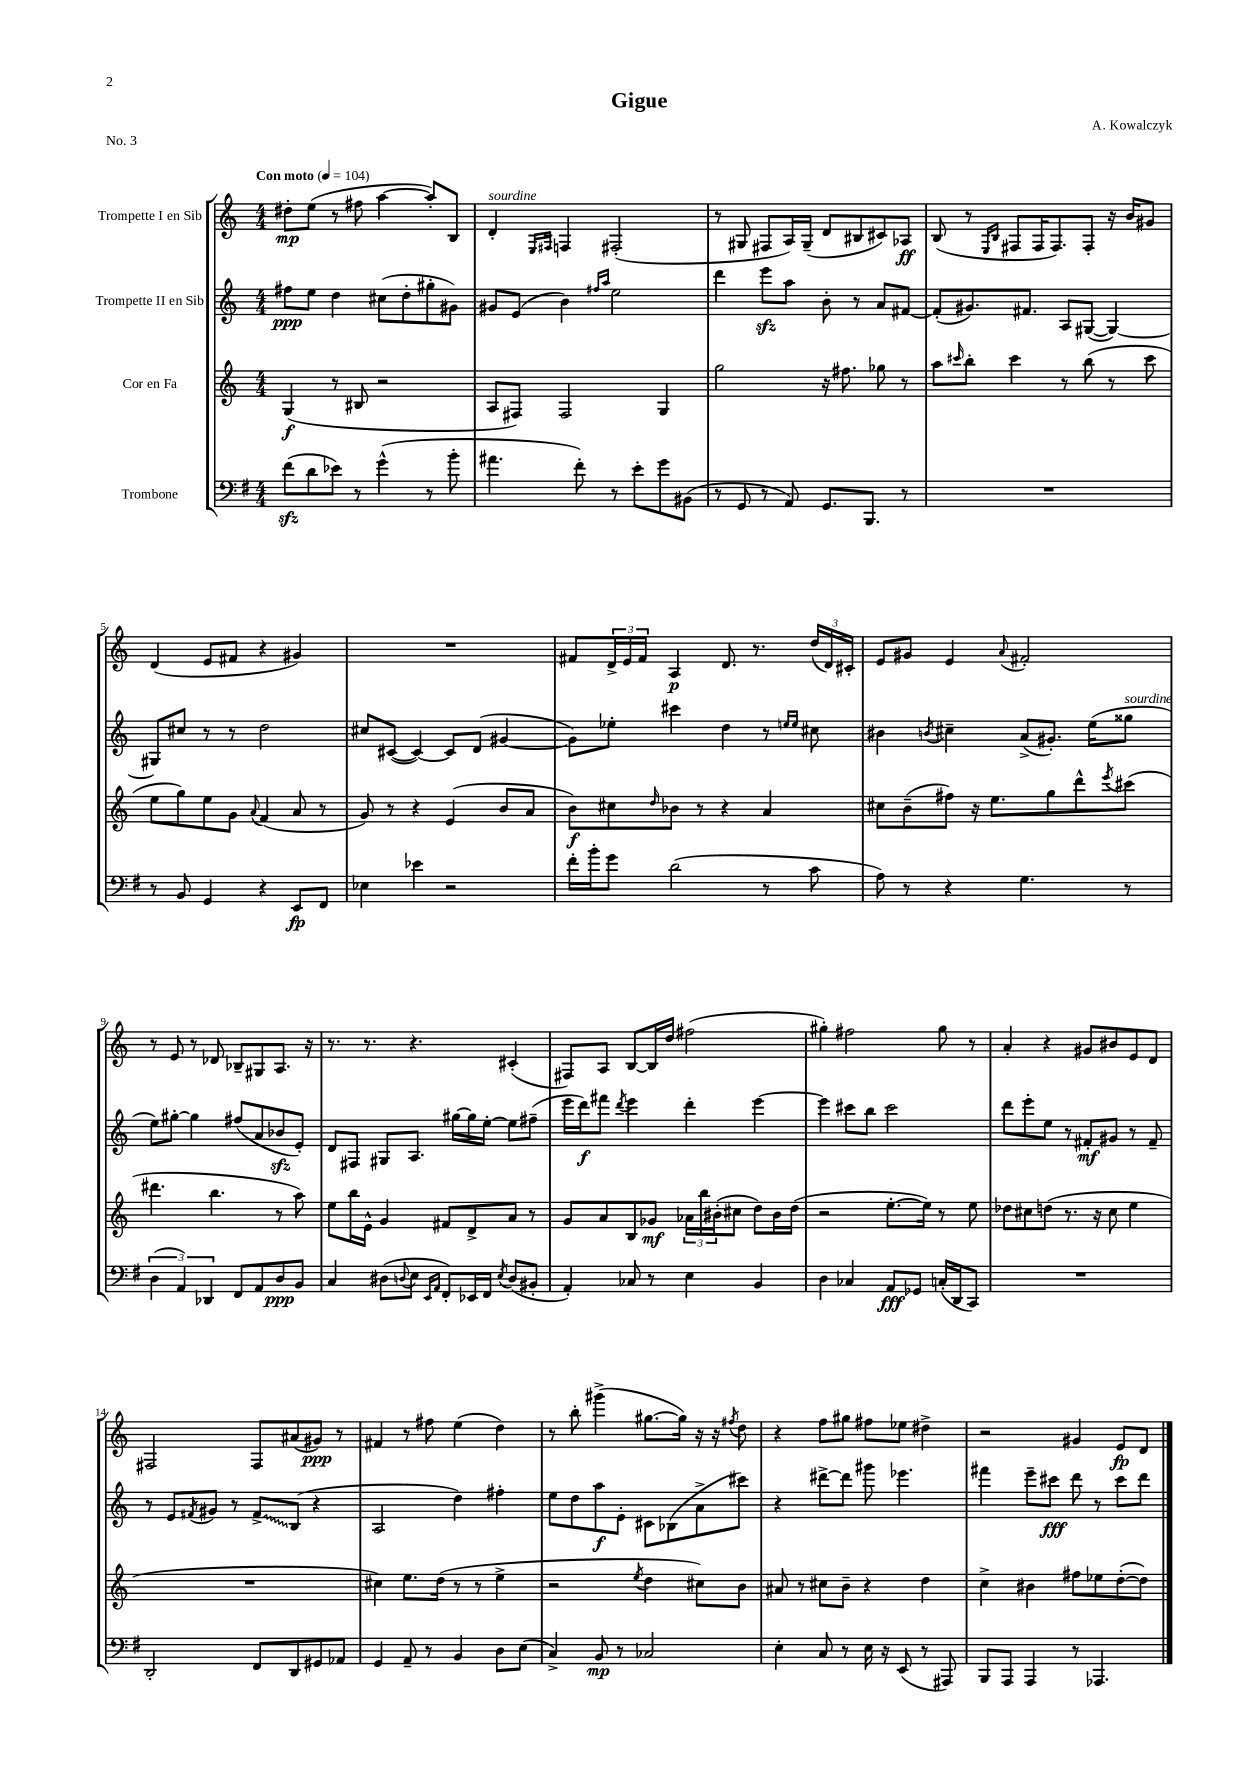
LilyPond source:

\header { title = "Gigue" composer = "A. Kowalczyk" piece = "No. 3" }
<<
\new StaffGroup <<
\new Staff = "s0" \with { instrumentName = "Trompette I en Sib" } {
    \clef treble \key c \major \numericTimeSignature \time 4/4 \tempo "Con moto" 4 = 104
    dis''8-.\mp e''8( r8 fis''8 a''4~ a''8-.) b8 |
    d'4-.^\markup { \italic "sourdine" } \grace { e16 fis16 } f4 fis2-.( |
    r8 gis8 fis8 a16) gis16--( d'8 bis8 cis'8) aes8\ff |
    b8( r8 \grace { e16 b16 } fis8 fis16 fis8.) fis8-. r16 b'16 gis'8 |
    d'4( e'8 fis'8 r4 gis'4) |
    R1 |
    fis'8 \tuplet 3/2 { d'16-> e'16 fis'16 } a4\p d'8. r8. \tuplet 3/2 { d''16( d'16) cis'16-. } |
    e'8 gis'8 e'4 \appoggiatura { a'8 } fis'2-. |
    r8 e'8 r8 des'8 bes8-- gis8 a8. r16 |
    r8. r8. r4. cis'4-.( |
    fis8) a8 b8~ b16 d''16 fis''2( |
    gis''4-.) fis''2 gis''8 r8 |
    a'4-. r4 gis'8 bis'8 e'8 d'8 |
    fis2 fis8 ais'8( gis'8\ppp) r8 |
    fis'4 r8 fis''8 e''4( d''4) |
    r8 b''8-. gis'''4->( gis''8.~ gis''16) r16 r16 \acciaccatura { fis''8 } d''8 |
    r4 f''8 gis''8 fis''8 ees''8 dis''4-> |
    r2 gis'4 e'8\fp d'8 \bar "|." |
}
\new Staff = "s1" \with { instrumentName = "Trompette II en Sib" } {
    \clef treble \key c \major \numericTimeSignature \time 4/4
    fis''8\ppp e''8 d''4 cis''8( d''8-. gis''8-. gis'8) |
    gis'8 e'8( b'4) \grace { fis''16 a''16 } e''2 |
    d'''4 e'''8\sfz a''8 b'8-. r8 a'8 fis'8~ |
    fis'8-.( gis'8.) fis'8. a8 gis8~( gis4~) |
    gis8 cis''8 r8 r8 d''2 |
    cis''8 cis'8~( cis'4~) cis'8 d'8( gis'4~ |
    gis'8) ees''8-. cis'''4 d''4 r8 \grace { e''16 e''16 } cis''8 |
    bis'4 \acciaccatura { b'8 } cis''4-- a'8->( gis'8.-.) e''16( gisis''8^\markup { \italic "sourdine" } |
    e''8) gis''8~-. gis''4 fis''8( a'8 bes'8\sfz e'8-.) |
    d'8 fis8 gis8 a8. gis''16~ gis''16 e''16~-. e''8 fis''8--( |
    e'''16 d'''16\f) fis'''8 \acciaccatura { d'''8 } e'''4 d'''4-. e'''4~ |
    e'''4 cis'''8 b''8 cis'''2 |
    d'''8 e'''8-. e''8 r8 fis'8-.\mf gis'8 r8 fis'8-- |
    r8 e'8 \acciaccatura { fis'8 } gis'8 r8 \once \override Glissando.style = #'zigzag fis'8->\glissando b8( r4 |
    a2 d''4) fis''4-. |
    e''8 d''8 a''8\f e'8-. cis'8 bes8( a'8-> cis'''8) |
    r4 dis'''8~-> dis'''8 gis'''8 ees'''4. |
    fis'''4 e'''8-- cis'''8\fff d'''8 r8 cis'''8 d'''8 \bar "|." |
}
\new Staff = "s2" \with { instrumentName = "Cor en Fa" } {
    \clef treble \key c \major \numericTimeSignature \time 4/4
    g4\f( r8 bis8 r2 |
    a8 fis8) fis2 g4 |
    g''2 r16 fis''8. ges''8 r8 |
    a''8 \grace { cis'''16 } b''8-. cis'''4 r8 b''8( r8 cis'''8 |
    e''8 g''8) e''8 g'8 \appoggiatura { a'8 } f'4( a'8 r8 |
    g'8) r8 r4 e'4( b'8 a'8 |
    b'8\f) cis''8 \grace { d''16 } bes'8 r8 r4 a'4 |
    cis''8 b'8--( fis''8) r16 e''8. g''8 d'''8-^ \acciaccatura { e'''8 } cis'''8( |
    dis'''4. b''4. r8 a''8) |
    e''8 b''16 e'16-^ g'4 fis'8 d'8-> a'8 r8 |
    g'8 a'8 b8 ges'8\mf \tuplet 3/2 { aes'16 b''16 bis'16-.( } cis''8 d''8) bis'16 d''16( |
    r2 e''8.~-. e''16) r8 e''8 |
    des''8 cis''8 d''8( r8. r16 cis''8 e''4 |
    R1 |
    cis''4) e''8. d''16( r8 r8 e''4-> |
    r2 \acciaccatura { e''8 } d''4 cis''8) b'8 |
    ais'8 r8 cis''8 b'8-- r4 d''4 |
    c''4-> bis'4 fis''8 ees''8 d''8~-.( d''8) \bar "|." |
}
\new Staff = "s3" \with { instrumentName = "Trombone" } {
    \clef bass \key g \major \numericTimeSignature \time 4/4
    fis'8\sfz( d'8 ees'8) r8 g'4-^( r8 b'8-. |
    ais'4. fis'8-.) r8 e'8-. g'8 bis,8( |
    r8 g,8 r8 a,8) g,8. b,,8. r8 |
    R1 |
    r8 b,8 g,4 r4 e,8\fp fis,8 |
    ees4 ees'4 r2 |
    fis'16-. b'16-. g'8 d'2( r8 c'8 |
    a8) r8 r4 g4. r8 |
    \tuplet 3/2 { d4( a,4) des,4 } fis,8 a,8 d8\ppp b,8 |
    c4 dis8( \appoggiatura { d8 } e8 \grace { e,16 a,16 } fis,8-.) ees,16 fis,16 \acciaccatura { e8 } d8( bis,8-. |
    a,4-.) ces8 r8 e4 b,4 |
    d4 ces4 a,8\fff ges,8 c16-.( d,16 c,8) |
    R1 |
    d,2-. fis,8 d,8 gis,8 aes,8 |
    g,4 a,8-- r8 b,4 d8 e8( |
    c4->) b,8\mp r8 ces2 |
    e4-. c8 r8 e16 r16 e,8( r8 ais,,8) |
    b,,8 a,,8 a,,4 r8 aes,,4. \bar "|." |
}
>>
>>
